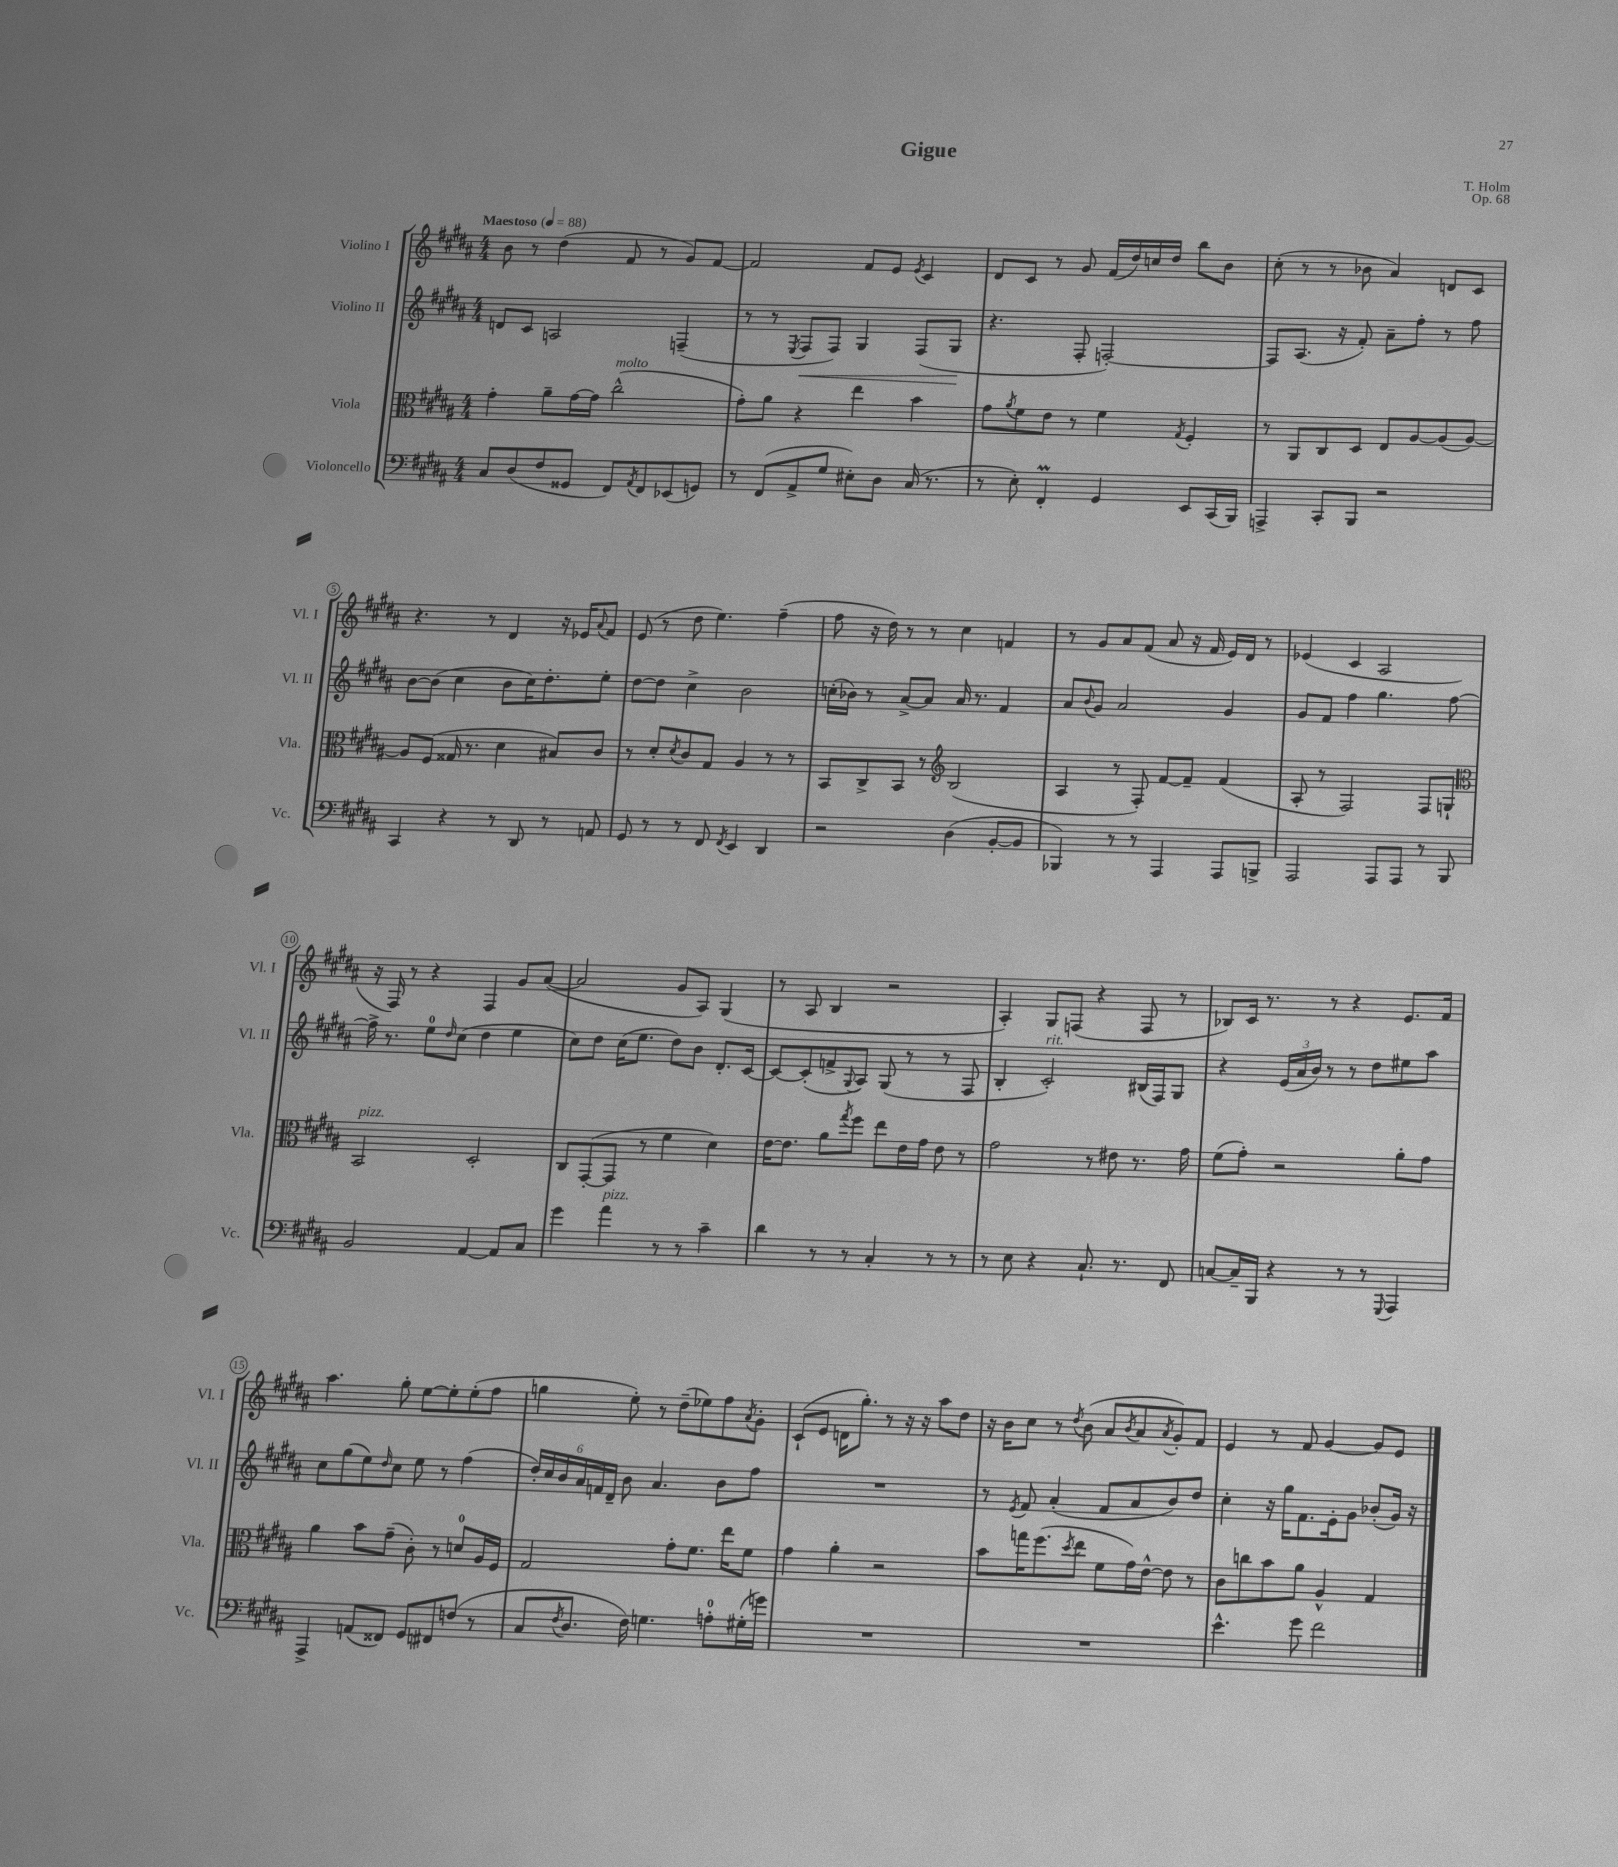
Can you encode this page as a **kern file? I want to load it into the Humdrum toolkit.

**kern	**kern	**kern	**kern
*staff4	*staff3	*staff2	*staff1
*clefF4	*clefC3	*clefG2	*clefG2
*k[f#c#g#d#a#]	*k[f#c#g#d#a#]	*k[f#c#g#d#a#]	*k[f#c#g#d#a#]
*M4/4	*M4/4	*M4/4	*M4/4
*MM88	*MM88	*MM88	*MM88
8C#	4g#'	8d	8b
(8D#	.	8c#	8r
8F#	8a#~	2A	(4dd#
8GG##	[16g#	.	.
.	16g#]	.	.
8FF#)	(2cc#^^	.	8f#
8qAA#	.	.	.
8FF#	.	.	8r
(8EE-	.	(4F~	8g#)
8GG)	.	.	[8f#
=	=	=	=
8r	8g#')	8r	2f#]
(8FF#	8a#	8r	.
.	.	8qE	.
8AA#^	4r	8F#	.
8G#	.	8F#)	.
8E#')	4ee	4G#	8f#
8D#	.	.	8e
.	.	.	8qe
(16C#	4b	(8F#	4c#
8.r	.	.	.
.	.	8G#	.
=	=	=	=
8r	8g#	4.r	8d#
.	8qa#	.	.
8E')	8f#	.	8c#
4FF#'	8e	.	8r
.	8r	8F#'	8g#
4GG#	4f#	[2F')	(16f#
.	.	.	16dd#)
.	.	.	16cc
.	.	.	16dd#
.	8qG#	.	.
8EE	4F#'	.	8bb
(16CC#	.	.	8b
16BBB)	.	.	.
=	=	=	=
4AAA^	8r	8F]	(8cc#'
.	8AA#	(8.A#	8r
8CC#'	8C#	.	8r
.	.	16r	.
8BBB	8D#	8f#')	8b-
2r	8E	8a#~	4a#)
.	[8A#	8ff#'	.
.	(8A#]	8r	8d
.	[8A#)	8ff#	8c#
=	=	=	=
4CC#	8A#]	[8b	4.r
.	(8F#	(8b]	.
4r	16G##	4cc#	.
.	8.r	.	.
.	.	.	8r
8r	4d#	8b	4d#
8DD#	.	16cc#)	.
.	.	8.dd#'	.
8r	8B#)	.	16r
.	.	.	16e-
.	.	.	8qqa#
8AA	8c#	8ee'	8f#
=	=	=	=
8GG#	8r	[8dd#	(8e
8r	8d#'	8dd#]	8r
.	8qd#	.	.
8r	8c#	4cc#^	8dd#
8FF#	8G#	.	4.ee)
8qFF#	.	.	.
4EE	4A#	2b	.
4DD#	8r	.	(4ff#~
.	8r	.	.
=	=	=	=
2r	8BB	(16cc'	8ff#
.	.	16b-)	.
.	8C#^	8r	16r
.	.	.	16dd#)
.	8BB	[8a#^	8r
.	8r	8a#]	8r
*	*clefG2	*	*
(4D#	(2B	16a#	4cc#
.	.	8.r	.
[8BB'	.	4f#	4f
8BB]	.	.	.
=	=	=	=
4BBB-)	4A#	8a#	8r
.	.	8qqb	.
.	.	8g#	8g#
8r	8r	2a#	8a#
8r	8F#')	.	(8f#
4AAA#	[8f#	.	8a#
.	8f#~]	.	16r
.	.	.	16f#
8AAA#	(4f#	4g#	16e)
.	.	.	16d#
8BBB^	.	.	8r
=	=	=	=
2AAA#	8A#'	8g#	(4e-
.	8r	8f#	.
.	2F#)	4ff#	4c#
8AAA#	.	4.gg#	2A#
8AAA#	.	.	.
8r	8F#	.	.
8BBB	8G`	[8ff#	.
=	=	=	=
*	*clefC3	*	*
2BB	2BB	16ff#^]	16r
.	.	8.r	16F#)
.	.	.	8r
.	.	8ee	4r
.	.	16qqdd#	.
.	.	(8cc#	.
[4AA#	2D#'	4dd#	4F#
8AA#]	.	4ee	8g#
8C#	.	.	([8a#
=	=	=	=
4g#	8C#	8cc#)	2a#]
.	([8GG#'	8dd#	.
4a#	8GG#]	(16cc#	.
.	.	8.ee	.
.	8r	.	.
8r	4f#	8dd#)	8g#
8r	.	8b	8A#)
4c#~	4d#)	8.d#'	(4G#
.	.	[16c#	.
=	=	=	=
4d#	[16e	8c#_	8r
.	8.e]	.	.
.	.	(8c#']	8A#
8r	8a#	8f^	4B
.	8qgg#	8qqG#	.
8r	8ff#	8A#)	.
4C#'	8ee	(8G#	2r
.	16e	8r	.
.	16g#	.	.
8r	8e	8r	.
8r	8r	8F#	.
=	=	=	=
8r	2g#	4B'	4A#')
8E	.	.	.
4r	.	2c#')	8G#
.	.	.	(8F
8.C#`	8r	.	4r
.	8e#	.	.
8.r	.	.	.
.	8.r	(16B#	8F
.	.	16F#)	.
8FF#	.	8G#	8r
.	16g#	.	.
=	=	=	=
[8C	(8f#	4r	8B-)
16C~]	8g#')	.	16c#
16BBB	.	.	8.r
4r	2r	(24e	.
.	.	24a#	.
.	.	24b)	.
.	.	8r	8r
8r	.	8r	4r
8r	.	8dd#	.
8qqGGG#	.	.	.
4AAA#	8a#'	8ee#	8.e
.	8g#	8aa#	.
.	.	.	16f#
=	=	=	=
4AAA#^	4a#	8cc#	4.aa#
.	.	(8gg#	.
(8AA	8b	8ee)	.
.	.	16qqdd#	.
8FF##)	(8g#~	8cc#	8gg#'
8GG#	8c#')	8ee	[8ee
8FF#	8r	8r	8ee']
(8F	8d	(4ff#	(8ee'
8r	16A#	.	8ff#
.	16F#	.	.
=	=	=	=
8C#	2G#	24dd#')	4gg
.	.	24cc#	.
.	.	24b	.
8qF#	.	.	.
8.D#	.	24a#	.
.	.	24f	.
.	.	24d#~	.
.	.	8b	8ee')
16F#)	.	.	.
4.G	.	4.a#	8r
.	8g#'	.	(8dd#~
.	8.f#	.	8ee-)
8A'	.	8b	8ff#
.	16ee	.	.
.	.	.	8qa#
(16G#'	8f#	8ff#	8g#'
16g)	.	.	.
=	=	=	=
1r	4g#	1r	(8c#`
.	.	.	8e
.	4a#'	.	16d
.	.	.	8.gg#')
.	2r	.	8r
.	.	.	16r
.	.	.	16r
.	.	.	8aa#
.	.	.	8dd#
=	=	=	=
1r	8b	8r	16r
.	.	.	16b
.	.	8qe	.
.	16gg	8f#	8cc#
.	(8.ff#	.	.
.	.	(4a#'	8r
.	8qdd#	.	8qdd#
.	8ee	.	(8b
.	8f#	8f#	8a#
.	.	.	8qb
.	16g#)	8a#	8a#
.	[16e^^	.	.
.	.	.	8qa#
.	8e]	8b)	8g#')
.	8r	8dd#	8f#
=	=	=	=
4.e^^	8c#	4cc#'	4e
.	8cc	.	.
.	8b	16r	8r
.	.	16gg#	.
8g#	8a#	8.f#	8f#
2f#	4A#^^	.	[4g#
.	.	16e'	.
.	.	8g#	.
.	4G#	(8b-'	8g#]
.	.	16g#)	8e
.	.	16r	.
==	==	==	==
*-	*-	*-	*-
